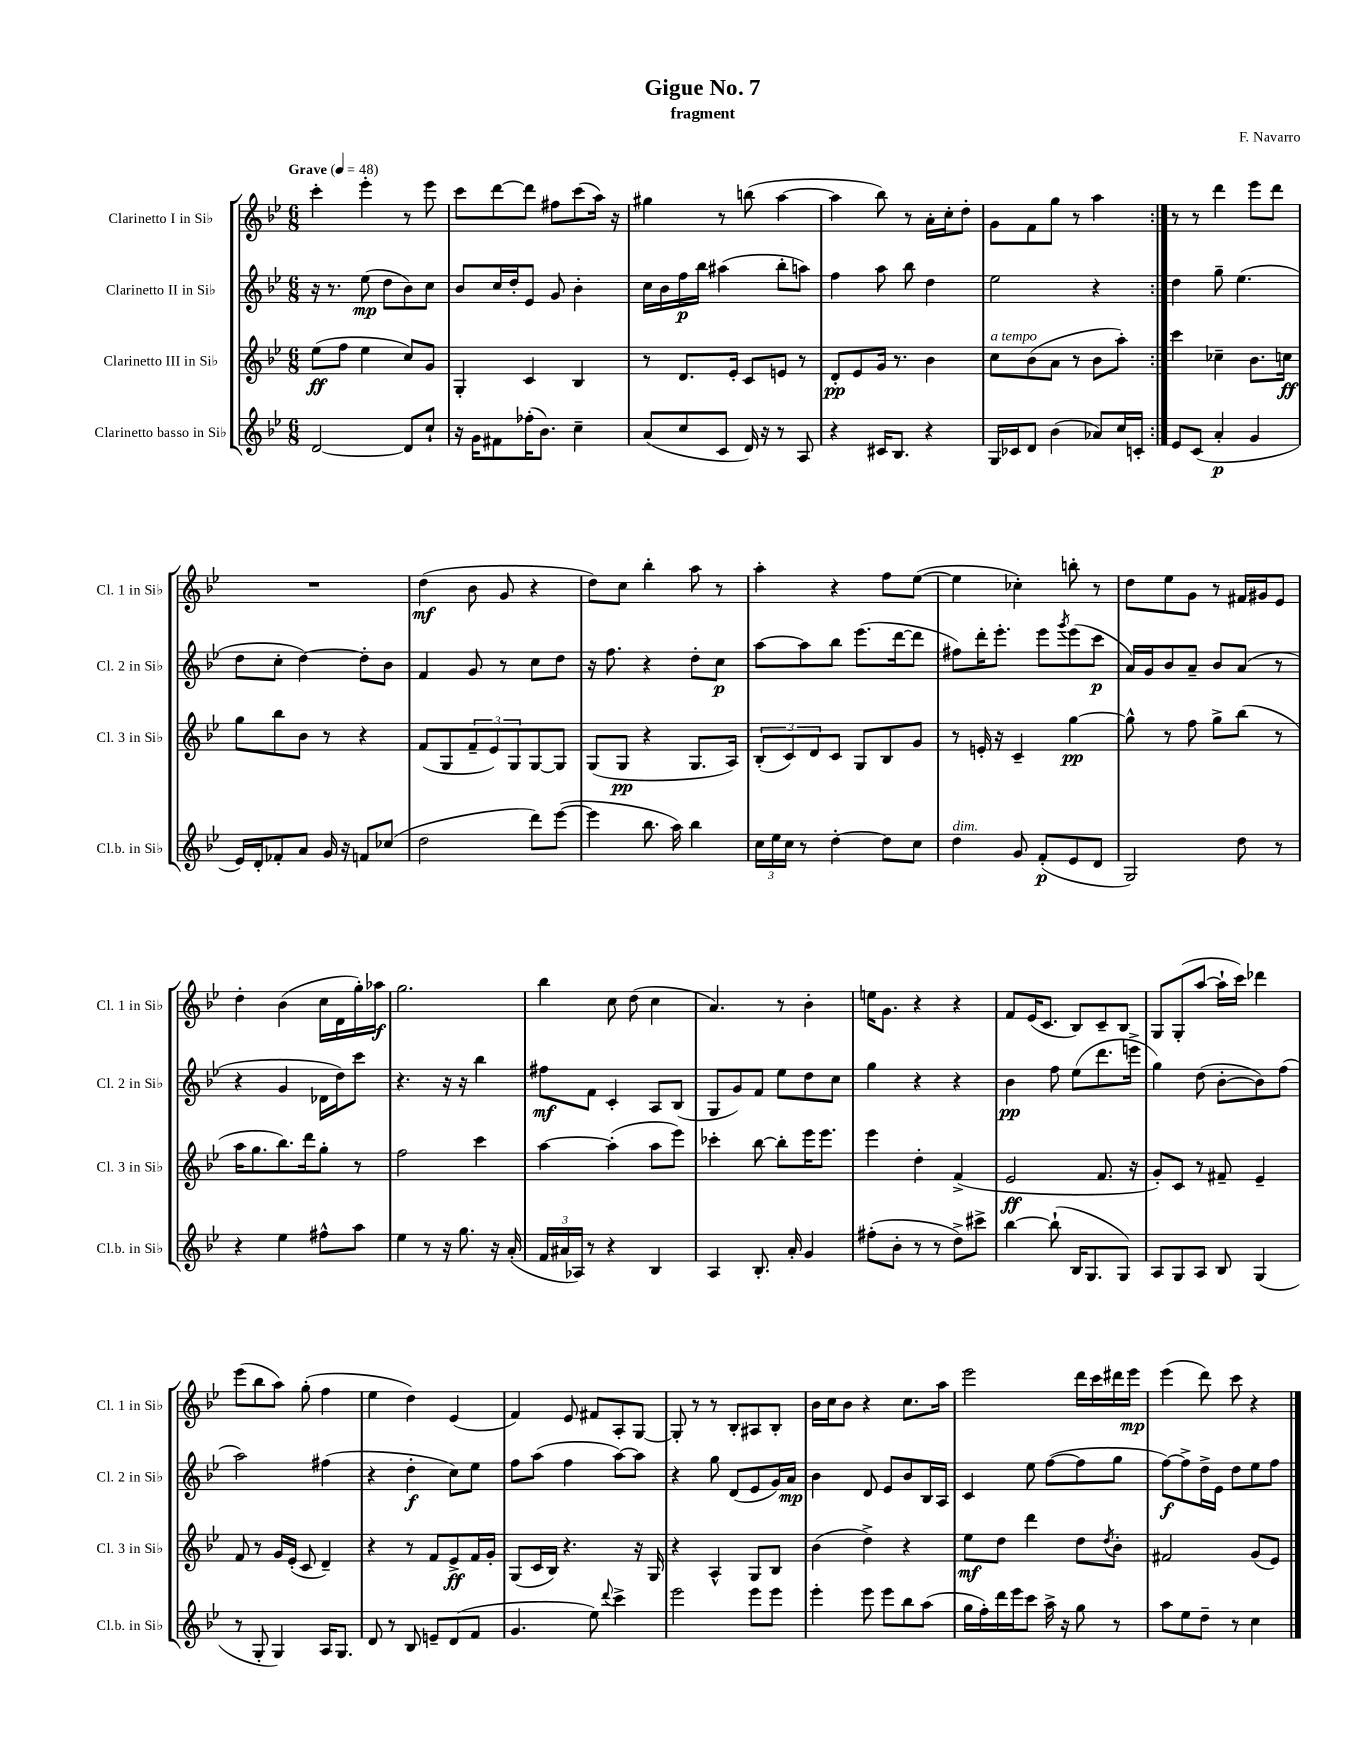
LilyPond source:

\header { title = "Gigue No. 7" composer = "F. Navarro" subtitle = "fragment" }
<<
\new StaffGroup <<
\new Staff = "s0" \with { instrumentName = "Clarinetto I in Sib" shortInstrumentName = "Cl. 1 in Sib" } {
    \clef treble \key bes \major \numericTimeSignature \time 6/8 \tempo "Grave" 4 = 48
    \repeat volta 2 { c'''4-. ees'''4-. r8 ees'''8 |
    c'''8 d'''8~ d'''8 fis''8 c'''8( a''16) r16 |
    gis''4 r8 b''8( a''4~ |
    a''4 bes''8) r8 a'16-. c''16-. d''8-. |
    g'8 f'8 g''8 r8 a''4 | }
    r8 r8 d'''4 ees'''8 d'''8 |
    R2. |
    d''4\mf( bes'8 g'8 r4 |
    d''8) c''8 bes''4-. a''8 r8 |
    a''4-. r4 f''8 ees''8~( |
    ees''4 ces''4-.) b''8-. r8 |
    d''8 ees''8 g'8 r8 fis'16 gis'16 ees'8 |
    d''4-. bes'4( c''16 d'16 g''16-.) aes''16\f |
    g''2. |
    bes''4 c''8 d''8( c''4 |
    a'4.) r8 bes'4-. |
    e''16 g'8. r4 r4 |
    f'8 ees'16( c'8. bes8) c'8-- bes8 |
    g8 g8-.( a''8~ a''16-! c'''16) des'''4 |
    ees'''8( bes''8 a''8) g''8-.( f''4 |
    ees''4 d''4) ees'4( |
    f'4) ees'8 fis'8 a8-. g8~ |
    g8-. r8 r8 bes8-. ais8 bes8-. |
    bes'16 c''16 bes'8 r4 c''8. a''16 |
    ees'''2 d'''16 c'''16 dis'''16 ees'''16\mp |
    ees'''4( d'''8) c'''8 r4 \bar "|." |
}
\new Staff = "s1" \with { instrumentName = "Clarinetto II in Sib" shortInstrumentName = "Cl. 2 in Sib" } {
    \clef treble \key bes \major \numericTimeSignature \time 6/8
    \repeat volta 2 { r16 r8. ees''8\mp( d''8 bes'8) c''8 |
    bes'8 c''16 d''16-. ees'8 g'8 bes'4-. |
    c''16 bes'16 f''16\p bes''16 ais''4( bes''8-. a''8) |
    f''4 a''8 bes''8 d''4 |
    ees''2 r4 | }
    d''4 g''8-- ees''4.( |
    d''8 c''8-. d''4~) d''8-. bes'8 |
    f'4 g'8 r8 c''8 d''8 |
    r16 f''8. r4 d''8-. c''8\p |
    a''8~ a''8 bes''8 ees'''8.( d'''16~ d'''8 |
    fis''8) d'''16-. ees'''8.-. ees'''8 \acciaccatura { g'''8 } ees'''8( c'''8\p |
    a'16) g'16 bes'8 a'8-- bes'8 a'8( r8 |
    r4 g'4 des'16 d''16) c'''8 |
    r4. r16 r16 bes''4 |
    fis''8\mf f'8 c'4-. a8 bes8( |
    g8 g'8) f'8 ees''8 d''8 c''8 |
    g''4 r4 r4 |
    bes'4\pp f''8 ees''8( d'''8. e'''16-> |
    g''4) d''8( bes'8~-. bes'8) f''8( |
    a''2) fis''4( |
    r4 d''4-.\f c''8) ees''8 |
    f''8 a''8( f''4 a''8~) a''8 |
    r4 g''8 d'8( ees'8 g'16) a'16\mp |
    bes'4 d'8 ees'8 bes'8 bes16 a16 |
    c'4 ees''8 f''8~( f''8 g''8 |
    f''8~\f) f''8-> d''16-> ees'16 d''8 ees''8 f''8 \bar "|." |
}
\new Staff = "s2" \with { instrumentName = "Clarinetto III in Sib" shortInstrumentName = "Cl. 3 in Sib" } {
    \clef treble \key bes \major \numericTimeSignature \time 6/8
    \repeat volta 2 { ees''8\ff( f''8 ees''4 c''8) g'8 |
    g4-. c'4 bes4 |
    r8 d'8. ees'16-. c'8 e'8 r8 |
    d'8-.\pp ees'8 g'16 r8. bes'4 |
    c''8^\markup { \italic "a tempo" } bes'8( a'8 r8 bes'8 a''8-.) | }
    c'''4 ces''4-- bes'8. c''16\ff |
    g''8 bes''8 bes'8 r8 r4 |
    f'8( g8 \tuplet 3/2 { f'8-- ees'8) g8 } g8~ g8 |
    g8( g8\pp r4 g8. a16) |
    \tuplet 3/2 { bes8-.( c'8) d'8 } c'8 g8 bes8 g'8 |
    r8 e'16-. r16 c'4-- g''4~\pp |
    g''8-^ r8 f''8 g''8-> bes''8( r8 |
    a''16 g''8. bes''8.) d'''16 g''8-. r8 |
    f''2 c'''4 |
    a''4~ a''4-.( a''8 ees'''8) |
    ces'''4-. bes''8~ bes''8-. ees'''16 ees'''8. |
    ees'''4 d''4-. f'4->( |
    ees'2\ff f'8. r16 |
    g'8-.) c'8 r8 fis'8-- ees'4-- |
    f'8 r8 g'16 ees'16-.( c'8 d'4--) |
    r4 r8 f'8 ees'8->\ff f'16 g'16-. |
    g8( c'16 bes16) r4. r16 g16 |
    r4 a4-^ g8 bes8 |
    bes'4( d''4->) r4 |
    ees''8\mf d''8 d'''4 d''8 \acciaccatura { d''8 } bes'8-. |
    fis'2 g'8( ees'8) \bar "|." |
}
\new Staff = "s3" \with { instrumentName = "Clarinetto basso in Sib" shortInstrumentName = "Cl.b. in Sib" } {
    \clef treble \key bes \major \numericTimeSignature \time 6/8
    \repeat volta 2 { d'2~ d'8 c''8-! |
    r16 g'16 fis'8 fes''16-.( bes'8.) c''4-- |
    a'8( c''8 c'8 d'16) r16 r8 a8 |
    r4 cis'16 bes8. r4 |
    g16 ces'16 d'8 bes'4( aes'8) c''16 c'16-. | }
    ees'8 c'8( a'4-.\p g'4 |
    ees'16) d'16-. fes'8-. a'8 g'16 r16 f'8 ces''8( |
    d''2 d'''8) ees'''8~( |
    ees'''4 bes''8. a''16) bes''4 |
    \tuplet 3/2 { c''16 ees''16 c''16 } r8 d''4~-. d''8 c''8 |
    d''4^\markup { \italic "dim." } g'8 f'8-.\p( ees'8 d'8 |
    g2) d''8 r8 |
    r4 ees''4 fis''8-^ a''8 |
    ees''4 r8 r16 g''8. r16 a'16-.( |
    \tuplet 3/2 { f'16 ais'16 aes16) } r8 r4 bes4 |
    a4 bes8.-. a'16-. g'4 |
    fis''8-.( bes'8-. r8 r8 d''8->) cis'''8-> |
    bes''4~ bes''8-!( bes16 g8. g8) |
    a8 g8 a8 bes8 g4( |
    r8 g8-. g4) a16 g8. |
    d'8 r8 bes8 e'8-- d'8( f'8 |
    g'4. ees''8) \appoggiatura { d'''8 } c'''4-> |
    ees'''2 ees'''8 ees'''8 |
    ees'''4-. ees'''8 ees'''8 bes''8 a''8( |
    g''16 f''16-.) d'''16 ees'''16 c'''8 a''16-> r16 g''8 r8 |
    a''8 ees''8 d''8-- r8 c''4 \bar "|." |
}
>>
>>
\layout { \context { \Score \remove "Bar_number_engraver" } }
